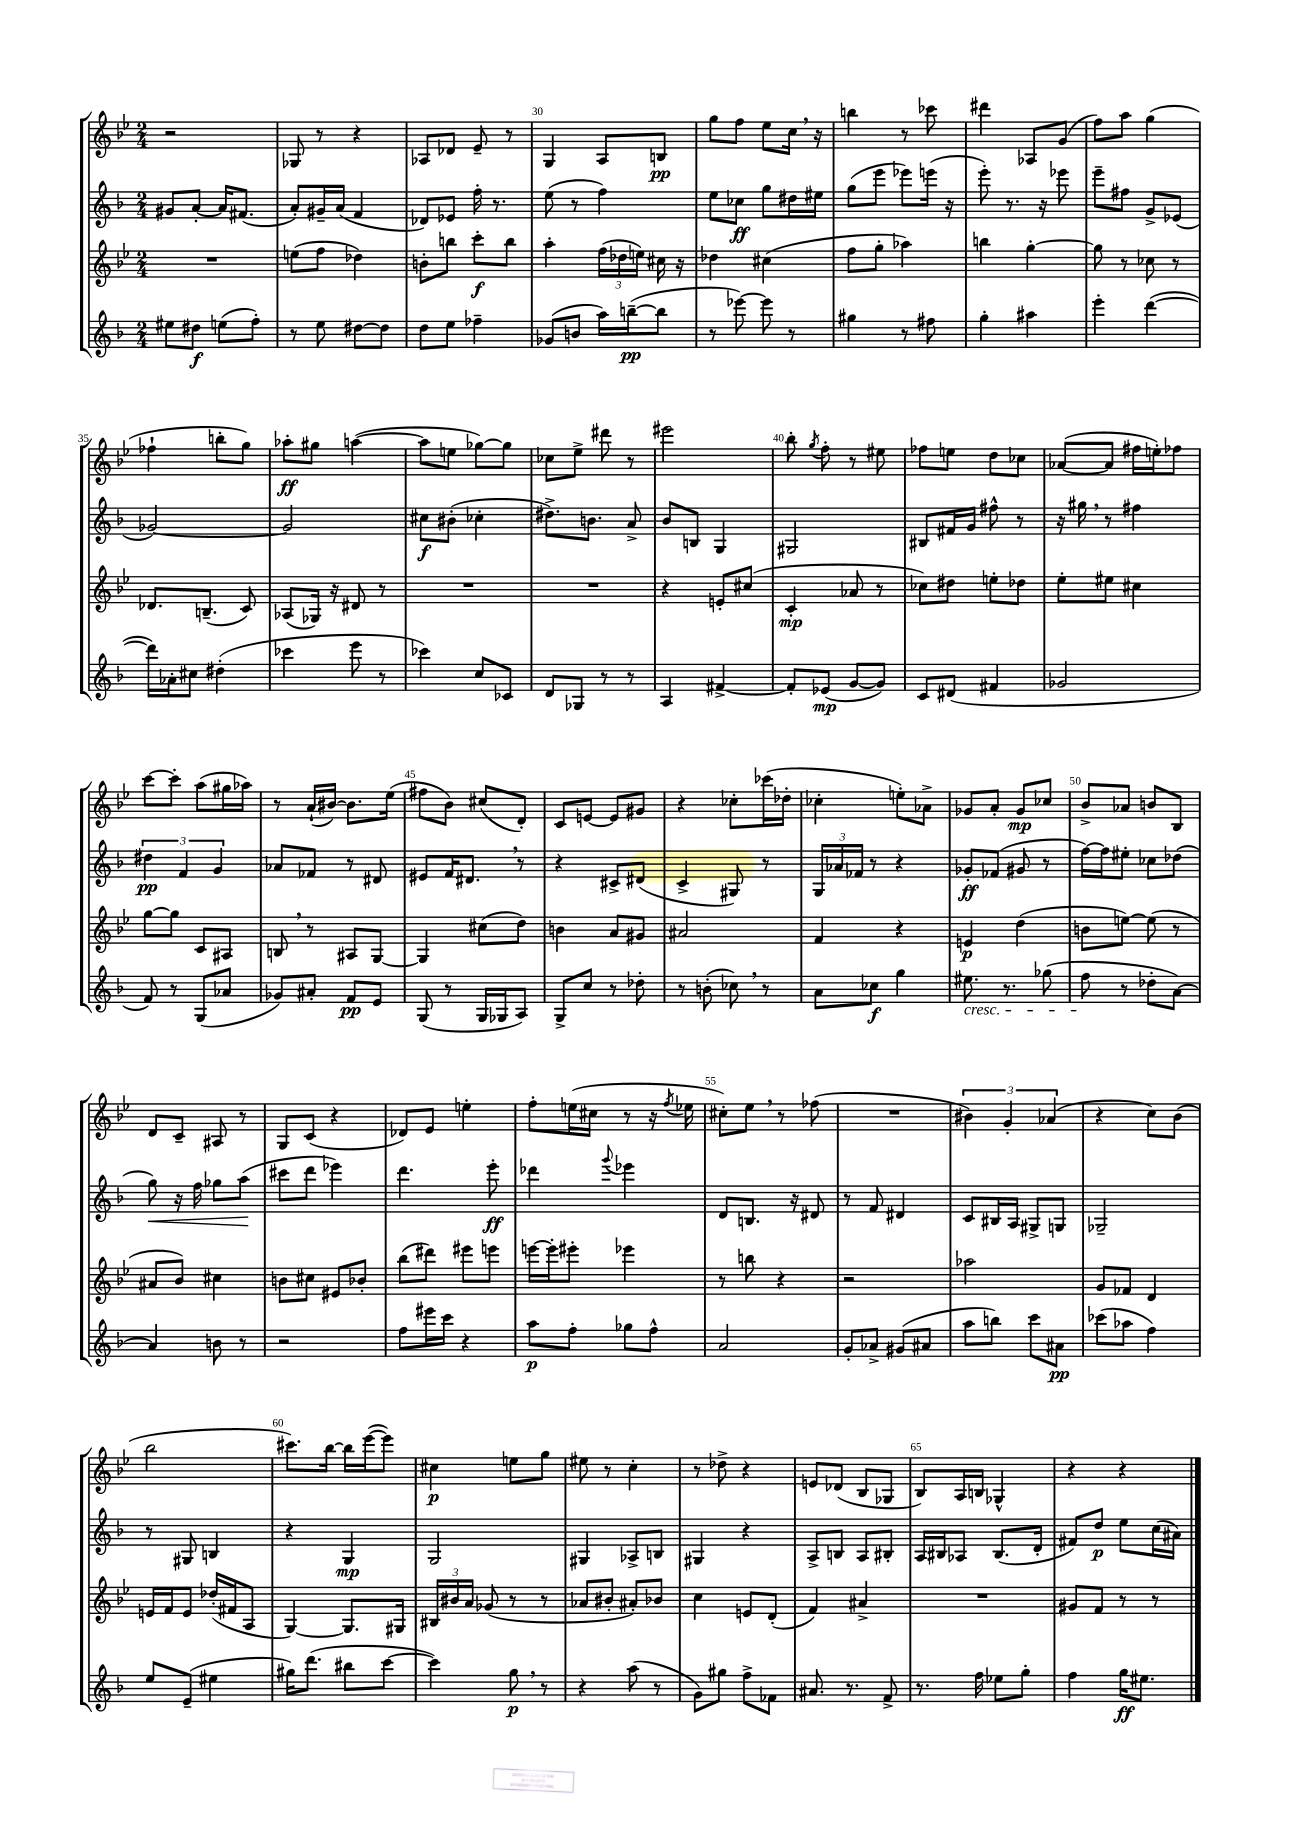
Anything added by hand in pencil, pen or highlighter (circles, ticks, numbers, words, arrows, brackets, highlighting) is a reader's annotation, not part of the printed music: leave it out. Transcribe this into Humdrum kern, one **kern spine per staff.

**kern	**kern	**kern	**kern
*staff4	*staff3	*staff2	*staff1
*clefG2	*clefG2	*clefG2	*clefG2
*k[b-]	*k[b-e-]	*k[b-]	*k[b-e-]
*M2/4	*M2/4	*M2/4	*M2/4
8ee#\L	2r	8g#/L	2r
8dd#\J	.	[8a'/J	.
(8ee\L	.	16a/]LK	.
.	.	(8.f#/J	.
8ff'\J)	.	.	.
=	=	=	=
8r	(8ee\L	8a'/L)	8G-/
8ee\	8ff\J	16g#~/L	8r
.	.	(16a/JJ	.
[8dd#\L	4dd-\)	4f/	4r
8dd#\]J	.	.	.
=	=	=	=
8dd\L	8b'\L	8d-/L)	8A-/L
8ee\J	8bb\J	8e-/J	8d-/J
4ff-~\	8ccc'\L	16ff'\	8e-~/
.	.	8.r	.
.	8bb\J	.	8r
=	=	=	=
(8g-/L	4aa'\	(8ee\	4G/
8b/J	.	8r	.
16aa\LL)	(24ff\LL	4ff\)	8A/L
.	24dd-\	.	.
([16bb~\J	.	.	.
.	24ee\JJ)	.	.
8bb\]J	16cc#\	.	8B/J
.	16r	.	.
=	=	=	=
8r	4dd-\	8ee\L	8gg\L
[8eee-\)	.	8cc-\J	8ff\J
8eee-\]	(4cc#\	8gg\L	8ee-\L
8r	.	16dd#\L	16cc\Jk
.	.	16ee#\JJ	16r
=	=	=	=
4gg#\	8ff\L	(8gg\L	4bb\
.	8gg'\J	8eee\J	.
8r	4aa-\)	8eee-\L)	8r
8ff#\	.	(16eee\Jk	8ccc-\
.	.	16r	.
=	=	=	=
4gg'\	4bb\	8eee'\)	4ddd#\
.	.	8.r	.
4aa#\	[4gg'\	.	8A-/L
.	.	16r	.
.	.	8eee-\	(8g/J
=	=	=	=
4eee'\	8gg\]	8eee~\L	8ff\L)
.	8r	8ff#\J	8aa\J
([4ddd\	8cc-\	8g^/L	(4gg\
.	8r	(8e-/J	.
=	=	=	=
16ddd\]LL)	8.d-/L	[2g-/)	4ff-`\
16a-'\J	.	.	.
8cc#\J	.	.	.
.	(8.B~/J	.	.
(4dd#'\	.	.	8bb'\L
.	8c/)	.	8gg\J)
=	=	=	=
4ccc-\	(8A-/L	2g-/]	8aa-'\L
.	16G-/Jk)	.	8gg#\J
.	16r	.	.
8eee\	8d#/	.	([4aa\
8r	8r	.	.
=	=	=	=
4ccc-\)	2r	8cc#\L	8aa\]L
.	.	(8b#'\J	8ee\J
8cc/L	.	4cc-'\	[8gg-\L)
8c-/J	.	.	8gg-\]J
=	=	=	=
8d/L	2r	8.dd#^\L)	8cc-\L
8G-/J	.	.	8ee-^\J
.	.	8.b\J	.
8r	.	.	8ddd#\
8r	.	8a^/	8r
=	=	=	=
4A/	4r	8b-/L	2eee#\
.	.	8B/J	.
[4f#^/	8e'/L	4G/	.
.	(8cc#/J	.	.
=	=	=	=
8f#'/]L	4c'/	2G#/	8bb-'\
.	.	.	8qgg/
(8e-/J	.	.	8ff'\
[8g/L	8a-/	.	8r
8g/]J)	8r	.	8ee#\
=	=	=	=
8c/L	8cc-\L)	8B#/L	8ff-\L
(8d#/J	8dd#\J	16f#/L	8ee\J
.	.	16g/JJ	.
4f#/	8ee'\L	8ff#^^\	8dd\L
.	8dd-\J	8r	8cc-\J
=	=	=	=
2g-/	8ee-'\L	16r	([8a-/L
.	.	16gg#\	.
.	8ee#\J	8r	8a-/]J
.	4cc#\	4ff#\	16ff#\LL
.	.	.	16ee'\J)
.	.	.	8ff-\J
=	=	=	=
8f/)	[8gg\L	6dd#\	[8ccc\L
8r	8gg\]J	.	8ccc'\]J
.	.	6f/	.
(8G/L	8c/L	.	(8aa\L
.	.	6g/	.
8a-/J	8A#/J	.	16gg#\L
.	.	.	16aa-\JJ)
=	=	=	=
8g-/L)	8B/	8a-/L	8r
8a#'/J	8r	8f-/J	(16a`/LL
.	.	.	[16b#/JJ)
8f/L	8A#/L	8r	8.b#\]L
8e/J	[8G/J	8d#/	.
.	.	.	(16ee-\Jk
=	=	=	=
(8G/	4G/]	8e#/L	8ff#\L
8r	.	16f/K	8b-\J)
.	.	8.d#/J	.
16G/LL	(8cc#\L	.	(8cc#/L
16G-/J	.	.	.
8A/J)	8dd\J)	8r	8d'/J)
=	=	=	=
8G^/L	4b\	4r	8c/L
8cc/J	.	.	[8e/J
8r	8a/L	8c#^/L	8e/]L
8dd-'\	8g#/J	(8d#/J	8g#/J
=	=	=	=
8r	2a#/	4c^/	4r
(8b'\	.	.	.
8cc-\)	.	8G#/)	8cc-'\L
8r	.	8r	(16ccc-\L
.	.	.	16dd-'\JJ
=	=	=	=
8a\L	4f/	24G/LL	4cc-'\
.	.	24a-/	.
.	.	24f-/JJ	.
8cc-\J	.	8r	.
4gg\	4r	4r	8ee'\L)
.	.	.	8a-^\J
=	=	=	=
8.ee#\	4e/	8g-'/L	8g-/L
.	.	(8f-/J	8a'/J
8.r	.	.	.
.	(4dd\	8g#/	8g-/L
(8gg-\	.	8r	8cc-/J
=	=	=	=
8ff\	8b\L	[16ff\LL)	8b-^/L
.	.	16ff\]J	.
8r	[8ee\J)	8ee#'\J	8a-/J
8dd-'\L	(8ee\]	8cc-\L	8b/L
[8a\J)	8r	(8dd-\J	8B-/J
=	=	=	=
4a/]	8a#/L	8gg\)	8d/L
.	8b-/J)	16r	8c~/J
.	.	16ff\	.
8b\	4cc#\	8gg-\L	8A#/
8r	.	(8aa\J	8r
=	=	=	=
2r	8b\L	8ccc#\L	8G/L
.	8cc#\J	8ddd\J	(8c/J
.	8e#/L	4eee-\)	4r
.	8b-'/J	.	.
=	=	=	=
8ff\L	(8bb-\L	4.ddd\	8d-/L)
16eee#\L	8ddd#\J)	.	8e-/J
16ccc\JJ	.	.	.
4r	8eee#\L	.	4ee'\
.	8eee\J	8eee'\	.
=	=	=	=
8aa\L	[16eee\LL	4ddd-\	8ff'\L
.	16eee'\]J	.	.
8ff'\J	8eee#'\J	.	(16ee\L
.	.	.	16cc#\JJ
.	.	8qqggg/	.
8gg-\L	4eee-\	4eee-\	8r
8ff^^\J	.	.	16r
.	.	.	8qff/
.	.	.	16ee-\
=	=	=	=
2a/	8r	8d/L	8cc#'\L)
.	8bb\	8.B/J	8ee-\J
.	4r	.	8r
.	.	16r	.
.	.	8d#/	(8ff-\
=	=	=	=
8g'/L	2r	8r	2r
8a-^/J	.	8f/	.
(8g#/L	.	4d#/	.
8a#/J	.	.	.
=	=	=	=
8aa\L	2aa-\	8c/L	6b#\)
8bb\J)	.	16B#/L	.
.	.	.	6g'/
.	.	16A/JJ	.
8ccc\L	.	8G#^/L	.
.	.	.	(6a-/
8a#\J	.	8G/J	.
=	=	=	=
(8ccc-\L	8g/L	2G-~/	4r
8aa-\J	8f-/J	.	.
4ff\)	4d/	.	8cc\L)
.	.	.	(8b-\J
=	=	=	=
8ee/L	16e/LL	8r	2bb-\
.	16f/J	.	.
(8e~/J	8e/J	8G#/	.
4ee#\	(16dd-'/LL	4B/	.
.	16f#/J	.	.
.	8A/J	.	.
=	=	=	=
16gg#\LK)	[4G/)	4r	8.ccc#\L)
(8.ddd\J	.	.	.
.	.	.	[16bb-\Jk
8bb#\L	8.G/]L	4G/	16bb-\]LL
.	.	.	([16eee-\J
[8ccc\J	.	.	8eee-\]J)
.	16G#/Jk	.	.
=	=	=	=
4ccc\])	24B#/LL	2G/	4cc#\
.	24b#/	.	.
.	24a/JJ	.	.
.	(8g-/	.	.
8gg\	8r	.	8ee\L
8r	8r	.	8gg\J
=	=	=	=
4r	8a-/L	4G#/	8ee#\
.	8b#'/J	.	8r
(8aa\	8a#'/L)	8A-^/L	4cc'\
8r	8b-/J	8B/J	.
=	=	=	=
8g\L)	4cc\	4G#/	8r
8gg#\J	.	.	8dd-^\
8ff^\L	8e/L	4r	4r
8f-\J	(8d'/J	.	.
=	=	=	=
8.a#/	4f/)	8A^/L	8e/L
.	.	8B/J	(8d-/J
8.r	.	.	.
.	4a#^/	8A/L	8B-/L
8f^/	.	8B#'/J	8G-/J
=	=	=	=
8.r	2r	16A/LL	8B-/L)
.	.	16B#/J	.
.	.	8A-/J	16A/L
16ff\	.	.	16B/JJ
8ee-\L	.	(8.B#/L	4G-^^/
8gg'\J	.	.	.
.	.	16d'/Jk	.
=	=	=	=
4ff\	8g#/L	8f#/L)	4r
.	8f/J	8dd/J	.
16gg\LK	8r	8ee\L	4r
8.ee#\J	.	.	.
.	8r	(16cc\L	.
.	.	16a#\JJ)	.
==	==	==	==
*-	*-	*-	*-
